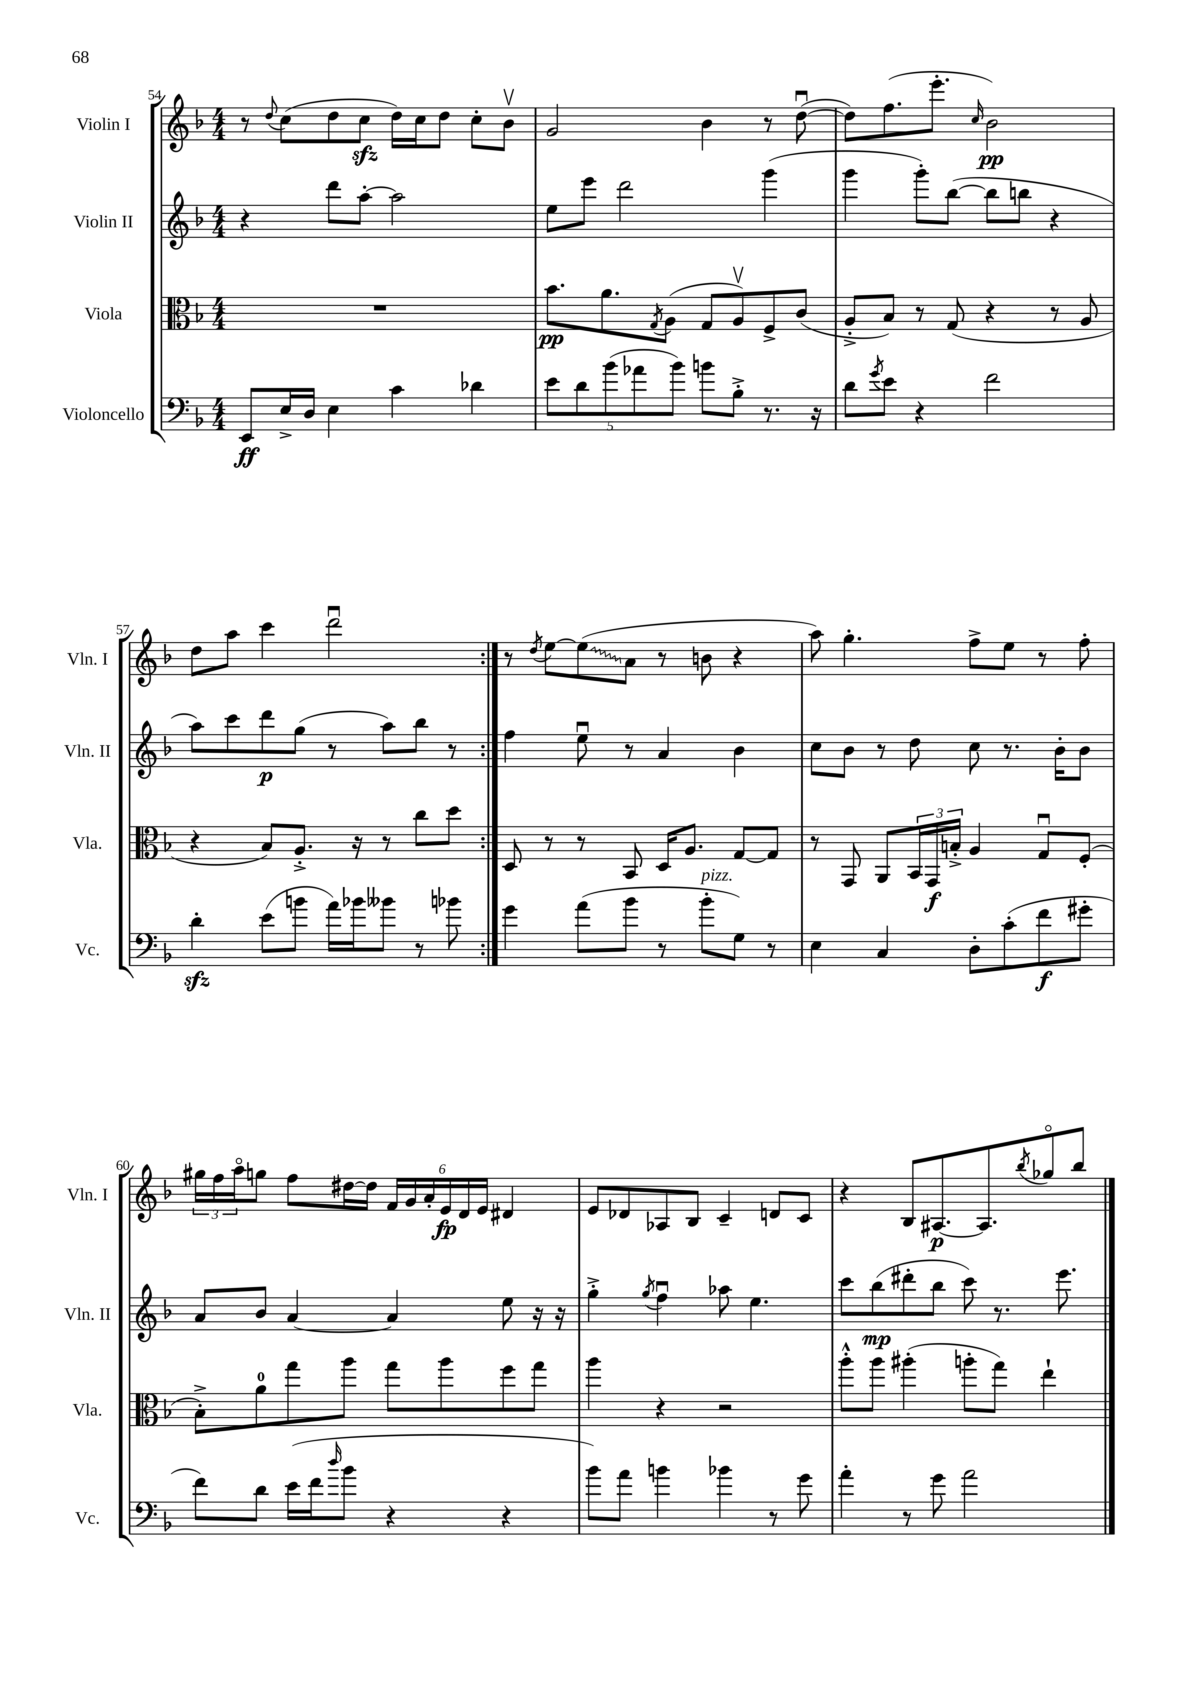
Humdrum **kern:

**kern	**kern	**kern	**kern
*staff4	*staff3	*staff2	*staff1
*clefF4	*clefC3	*clefG2	*clefG2
*k[b-]	*k[b-]	*k[b-]	*k[b-]
*M4/4	*M4/4	*M4/4	*M4/4
8EE/L	1r	4r	8r
.	.	.	8qqdd/
16E^/L	.	.	(8cc\L
16D/JJ	.	.	.
4E\	.	8ddd\L	8dd\
.	.	[8aa'\J	8cc\J
4c\	.	2aa\]	16dd\LL)
.	.	.	16cc\J
.	.	.	8dd\J
4d-\	.	.	8cc'\L
.	.	.	8b-v\J
=	=	=	=
10e\L	8.b-\L	8ee\L	2g/
10d\	.	.	.
.	.	8eee\J	.
.	8.a\	.	.
(10b-\	.	.	.
.	.	2ddd\	.
10a-\	.	.	.
.	8qG/	.	.
.	(8A\J	.	.
10b-\J)	.	.	.
8b\L	8G/L	.	4b-\
8B-'^\J	8Av/)	.	.
8.r	8F^/	(4ggg\	8r
.	(8c/J	.	([8ddu\
16r	.	.	.
=	=	=	=
8d\L	8A'^/L	4ggg\	8dd\]L)
8qg/	.	.	.
8e\J	8B-/J)	.	(8.ff\
4r	8r	8ggg'\L)	.
.	.	.	8.eee'\J
.	(8G/	([8bb-\J	.
.	.	.	16qqcc/
2f\	4r	8bb-\]L	2b-\)
.	.	8bb\J	.
.	8r	4r	.
.	8A/	.	.
=	=	=	=
4d'\	4r	8aa\L)	8dd\L
.	.	8ccc\	8aa\J
(8e\L	8B-/L)	8ddd\	4ccc\
8b\J	8.A'^/J	(8gg\J	.
16a\LL)	.	8r	2dddu\
16b-\J	16r	.	.
8b--\J	8r	8aa\L)	.
8r	8cc\L	8bb-\J	.
8b-\	8dd\J	8r	.
=:|!	=:|!	=:|!	=:|!
4g\	8D/	4ff\	8r
.	.	.	8qdd/
.	8r	.	[8ee\L
(8a\L	8r	8eeu\	(8ee\]
8b-\J	8BB-/	8r	8a\J
8r	16D/LK	4a/	8r
.	8.A/J	.	.
8b-'\L	.	.	8b\
8G\J)	[8G/L	4b-\	4r
8r	8G/]J	.	.
=	=	=	=
4E\	8r	8cc\L	8aa\)
.	8GG/	8b-\J	4.gg'\
4C/	8AA/L	8r	.
.	24BB-/L	8dd\	.
.	24GG/	.	.
.	24B'^/JJ	.	.
8D'\L	4A/	8cc\	8ff^\L
(8c'\	.	8.r	8ee\J
8f\	8Gu/L	.	8r
.	.	16b-'\LK	.
8g#'\J	(8F'/J	8b-\J	8ff'\
=	=	=	=
8f\L)	8B-'^\L)	8a/L	24gg#\LL
.	.	.	24ff\
.	.	.	24aao\J
8d\J	8a\	8b-/J	8gg\J
(16e\LL	8gg\	[4a/	8ff\L
16f\J	.	.	.
16qqdd/	.	.	.
8b-\J	8aa\J	.	[16dd#\L
.	.	.	16dd#\]JJ
4r	8gg\L	4a/]	24f/LL
.	.	.	24g/
.	.	.	24a'/
.	8aa\	.	24e/
.	.	.	24d/
.	.	.	24e/JJ
4r	8ff\	8ee\	4d#/
.	8gg\J	16r	.
.	.	16r	.
=	=	=	=
8b-\L)	4aa\	4gg'^\	8e/L
8a\J	.	.	8d-/
.	.	8qgg/	.
4b\	4r	4ffu\	8A-/
.	.	.	8B-/J
4b-\	2r	8aa-\	4c~/
.	.	4.ee\	.
8r	.	.	8d/L
8g\	.	.	8c/J
=	=	=	=
4a'\	8aa'^^\L	8ccc\L	4r
.	8aa\J	(8bb-\	.
8r	(4aa#'\	8ddd#'\	8B-/L
8g\	.	8bb-\J	[8.A#/
2a\	8aa'\L	8ccc\)	.
.	.	.	8.A#/]
.	8gg\J)	8.r	.
.	.	.	8qbb-/
.	4ee`\	.	8gg-o/
.	.	8.eee\	.
.	.	.	8bb-/J
==	==	==	==
*-	*-	*-	*-
